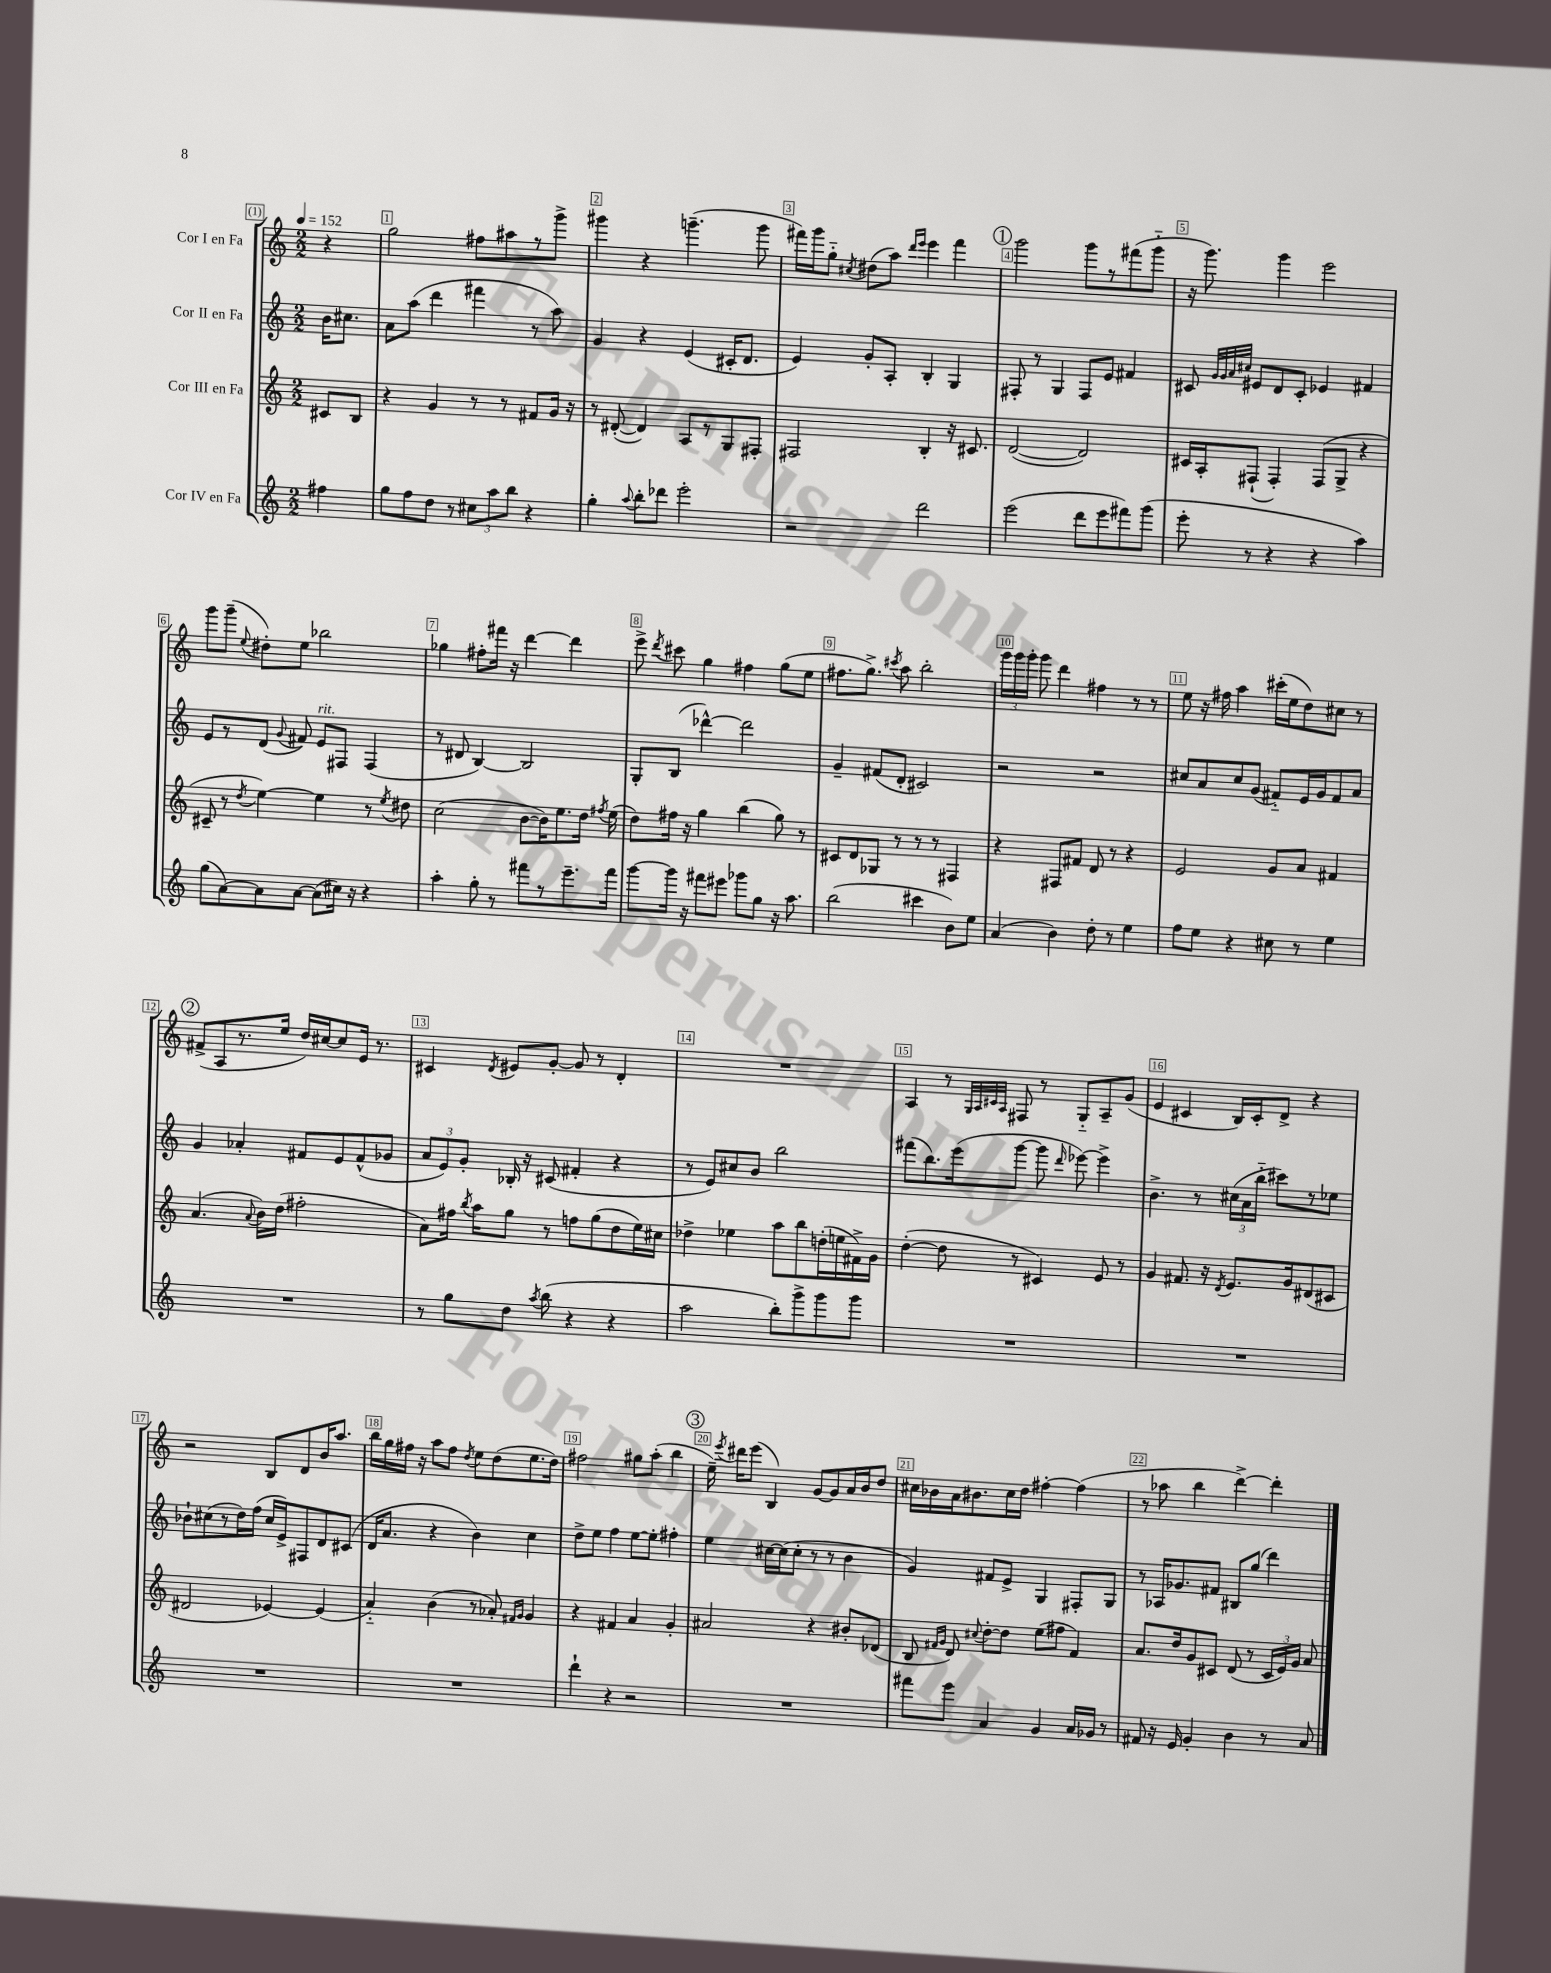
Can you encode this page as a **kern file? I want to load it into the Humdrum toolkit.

**kern	**kern	**kern	**kern
*part4	*part3	*part2	*part1
*staff4	*staff3	*staff2	*staff1
*I"Cor IV en Fa	*I"Cor III en Fa	*I"Cor II en Fa	*I"Cor I en Fa
*clefG2	*clefG2	*clefG2	*clefG2
*k[]	*k[]	*k[]	*k[]
*M2/2	*M2/2	*M2/2	*M2/2
*MM152	*MM152	*MM152	*MM152
=	=	=	=
4ff#X\	8c#X/L	16b\KL	4r
.	.	8.cc#X\J	.
.	8B/J	.	.
=1	=1	=1	=1
8gg\L	4r	8a\L	2gg\
8ff\	.	(8aa\J	.
8dd\J	4g/	4ddd\	.
8r	.	.	.
12cc#X\L	8r	4fff#X\	8ff#X\L
12aa\	.	.	.
.	8r	.	8aa#X\
12bb\J	.	.	.
4r	8f#X/L	8r	8r
.	16g/Jk	8aa\)	8ggg^\J
.	16r	.	.
=2	=2	=2	=2
4gg'\	8r	4g/	4ggg#X\
.	([8d#X'/	.	.
8qqaa/	.	.	.
8bb'\L	4d#/])	4r	4r
8ddd-X\J	.	.	.
2eee'\	8A/L	(4e/	(4.gggn~\
.	8r	.	.
.	8G/	16c#X'/KL	.
.	.	8.d/J	.
.	8F#X'/J	.	8ggg\
=3	=3	=3	=3
2r	2F#X/	4e/)	16fff#X\LL)
.	.	.	16ggg\J
.	.	.	8gg\J
.	.	.	8qcc#X/
.	.	8g'/L	(8dd#X\L
.	.	8A'/J	8aa\J)
.	.	.	16qqddd/LL
.	.	.	16qqeee/JJ
2ddd\	4B'/	4B'/	4eee\
.	16r	4G/	4fff#\
.	8.c#X/	.	.
!!LO:REH:place=s1:t=1
=4	=4	=4	=4
(2eee\	([2d/	8F#X'/	2ggg\
.	.	8r	.
.	.	4G/	.
8ddd\L	2d/])	8F#/L	8ggg\L
8eee\	.	8e/J	8r
8fff#X\)	.	4f#X/	(8fff#X\
(8ggg\J	.	.	8ggg\J
=5	=5	=5	=5
8eee'\	16c#X/LL	8c#X/	16r
.	16A'/J	.	8.ggg\)
.	.	32qqg/LLL	.
.	.	32qqg/	.
.	.	32qqa/	.
.	.	32qqcc#X/JJJ	.
8r	(8F#X`/J	8e#X/L	.
4r	4F#'/)	8d/	4ggg\
.	.	8c#'/J	.
4r	(8F#/L	4e-X/	2eee\
.	8G^/J	.	.
4aa\)	4r	4f#X/	.
!!LO:LB:g=z
=6	=6	=6	=6
(8gg\L	8c#X~/	8e/L	8ggg\L
[8a\)	8r	8r	(8ggg~\J
.	8qdd/	.	8qqee/
8a\]	[4ee\)	(8d/J	8dd#X'\L)
.	.	8qqg/	.
[8a\J	.	8f#X/)	8ee\J
!	!	!LO:TX:a:i:t=rit.	!
(8a\L]	4ee\]	8e/L	2bb-X\
16cc#X\Jk)	.	8F#X/J	.
16r	.	.	.
4r	8r	(4F#/	.
.	8qee/	.	.
.	8dd#X\	.	.
=7	=7	=7	=7
4aa'\	(2cc\	8r	4gg-X\
.	.	8d#X/	.
8gg'\	.	[4B/)	8ff#X'\L
8r	.	.	16fff#X\Jk
.	.	.	16r
8fff#X\L	[8b\L	2B/]	[4ddd\
8r	16b\K])	.	.
.	8.ee\	.	.
8.eee~\	.	.	4ddd\]
.	16dd\Jk	.	.
.	8qff#X/	.	.
16fff#\Jk	(16ee\	.	.
=8	=8	=8	=8
[8ggg\L	8dd\L)	8G'/L	8eee^\
.	.	.	8qddd/
16ggg\Jk]	16ff#X\Jk	(8B/J	8ccc#X\
16r	16r	.	.
8fff#X\L	4gg\	[4ddd-X^^\)	4gg\
8eee#X\J	.	.	.
8ggg-X\L	(4bb\	2ddd-\]	4ff#X\
8gg\J	.	.	.
16r	8gg\)	.	(8gg\L
8.aa\	.	.	.
.	8r	.	8ee\J
=9	=9	=9	=9
(2bb\	8c#X/L	4g~/	8.ff#X\L
.	8d/	.	.
.	.	.	8.gg^\J)
.	8G-X/J	(8f#X/L	.
.	.	.	8qccc#X/
.	8r	8d'/J	8aa\
4ccc#X\	8r	2c#X/)	2bb'\
.	8r	.	.
8b\L)	4F#X/	.	.
8ee\J	.	.	.
=10	=10	=10	=10
(4a/	4r	2r	24ggg\LL
.	.	.	24ggg\
.	.	.	24ggg'\JJ
.	.	.	8ggg\
4b\)	8F#X/L	.	4ddd\
.	8f#X/J	.	.
8dd'\	8d/	2r	4ff#X\
8r	8r	.	.
4ee\	4r	.	8r
.	.	.	8r
=11	=11	=11	=11
8ff\L	2e/	8cc#X/L	8ee\
8ee\J	.	8a/	16r
.	.	.	16ff#X\
4r	.	8cc#/	4aa\
.	.	(8g/J	.
8cc#X\	8g/L	8f#X/L)	(16ccc#X'\LL
.	.	.	16ee\J
8r	8a/J	16e/L	8dd\)
.	.	16g/J	.
4ee\	4f#X/	8f#/	8cc#X\J
.	.	8a/J	8r
!!LO:LB:g=z
!!LO:REH:place=s1:t=2
=12	=12	=12	=12
1r	(4.a/	4g/	(8f#X^/L
.	.	.	8A/
.	.	4a-X'/	8.r
.	8qqa/	.	.
.	16b\LL)	.	.
.	(16dd\JJ	.	16ee/Jk
.	2ff#X'\	8f#X/L	16dd/LL)
.	.	.	[16cc#X/J
.	.	8e/	8cc#/]
.	.	(8f#^^/	16e/Jk
.	.	.	8.r
.	.	8g-X/J	.
=13	=13	=13	=13
8r	8a\L)	12a/L	4c#X/
.	.	12e/)	.
8gg\L	16ff#X\Jk	.	.
.	.	12g'/J	.
.	8qbb/	.	.
.	16aa\KL	.	.
.	.	.	8qd/
8dd\J	8gg\J	16B-X'/	8e#X/L
.	.	16r	.
8qaa/	.	.	.
(8bb\	8r	(8c#X/	[8g'/J
4r	8ffn\L	4f#X'/	8g/]
.	(8gg\	.	8r
4r	8dd\	4r	4d'/
.	16ee\L)	.	.
.	16cc#X\JJ	.	.
=14	=14	=14	=14
2aa\	4dd-X^\	8r	1r
.	.	8e/L)	.
.	4ee-X\	8cc#X/	.
.	.	8b/J	.
8bb'\L)	8aa\L	2bb\	.
8ggg^\	8bb\	.	.
8ggg\	(16ddn'\L	.	.
.	16een\	.	.
8ggg\J	16f#X^\)	.	.
.	16g\JJ	.	.
=15	=15	=15	=15
1r	([4dd'\	(8fff#X\L	4A/
.	.	8.bb\)	.
.	8dd\]	.	8r
.	.	(16eee\k	.
.	.	.	32qqG/LLL
.	.	.	32qqA/
.	.	.	32qqc#X/
.	.	.	32qqA/JJJ
.	8r	[8ggg\J	8F#X/
.	4c#X/)	8ggg\]	8r
.	.	16qqddd/	.
.	.	[8eee-X\)	8G/L
.	8e/	4eee-^\]	8A~/
.	8r	.	(8g/J
=16	=16	=16	=16
1r	4g/	4.b^\	4e/
.	8.f#X/	.	4c#X/
.	.	8r	.
.	16r	.	.
.	8qd/	.	.
.	8.e/L	(24cc#X\LL	16B/LL)
.	.	24a\	.
.	.	.	16c#'/J
.	.	24bb\JJ	.
.	.	8ccc#X\L)	8d^/J
.	16g/k	.	.
.	(8d#X/	8r	4r
.	8c#X/J	8ee-X\J	.
!!LO:LB:g=z
=17	=17	=17	=17
1r	2d#X/	8b-X`\L	2r
.	.	(8cc#X\	.
.	.	8r	.
.	.	16dd\L)	.
.	.	(16ff\JJ	.
.	[4e-X/)	16cc#/LL	8B/L
.	.	16e^/J)	.
.	.	8F#X/	8d/
.	(4e-/]	8d/	16b/K
.	.	.	8.aa/J
.	.	(8c#X/J	.
=18	=18	=18	=18
1r	4a/)	16d/KL	16bb\LL
.	.	8.a/J	16gg\
.	.	.	16ff#X\JJ
.	.	.	16r
.	(4b\	4r	8aa\L
.	.	.	8ff#\J
.	.	.	8qdd/
.	8r	4b\)	8ee\L
.	8a-X'/)	.	(8dd\
.	16qqf#X/LL	.	.
.	16qqg/JJ	.	.
.	4g/	4cc\	8.ee\
.	.	.	16dd\Jk)
=19	=19	=19	=19
4ddd`\	4r	8dd^\L	2ff#X\
.	.	8ee\J	.
4r	4f#X/	4ff\	.
2r	4a/	[8ee\L	8gg#X\L
.	.	8ee'\J]	(8aa'\J
.	4g'/	4ff#X'\	4bb\
!!LO:REH:place=s1:t=3
=20	=20	=20	=20
1r	2a#X/	4ee\	16ee~\)
.	.	.	8qeee/
.	.	.	16ddd#X\KL
.	.	.	(8eee\J
.	.	[16cc#X\LL	4B/)
.	.	(16cc#\J]	.
.	.	8cc#'\J	.
.	4r	8r	[8g/L
.	.	8r	8g/]
.	8b#X'/L	4b\	16a/L
.	.	.	16b/J
.	(8d-X/J	.	8dd/J
=21	=21	=21	=21
8fff#X\L	8B/	4g/)	16cc#X\LL
.	.	.	16b-X\
.	16qqf#X/LL	.	.
.	16qqg/JJ	.	.
8eee\J	8d/)	.	16a\J
.	.	.	8.b#X\
.	8qqcc#X/	.	.
4a/	[8dd'\L	8f#X/L	.
.	8dd\J]	8e^/J	16cc#\L
.	.	.	16dd\JJ
4g/	(8ee\L	4G/	[4ff#X'\
.	8ff#X\J	.	.
16a/LL	4f#/)	8F#X'/L	(4ff#\]
16g-X/JJ	.	.	.
8r	.	8G/J	.
=22	=22	=22	=22
8f#X/	8.a/L	8r	8r
16r	.	16A-X/KL	8aa-X\
16e/	16dd/k	8.g-X/	.
4g'/	8g/	.	4bb\
.	8c#X/J	8f#X/J	.
4b\	(8d/	8B#X/L	[4ddd^\)
.	8r	(8gg/J	.
8r	24c#/LL	4ddd\)	4ddd'\]
.	24e/)	.	.
.	24g/JJ	.	.
8a/	8a/	.	.
==	==	==	==
*-	*-	*-	*-
